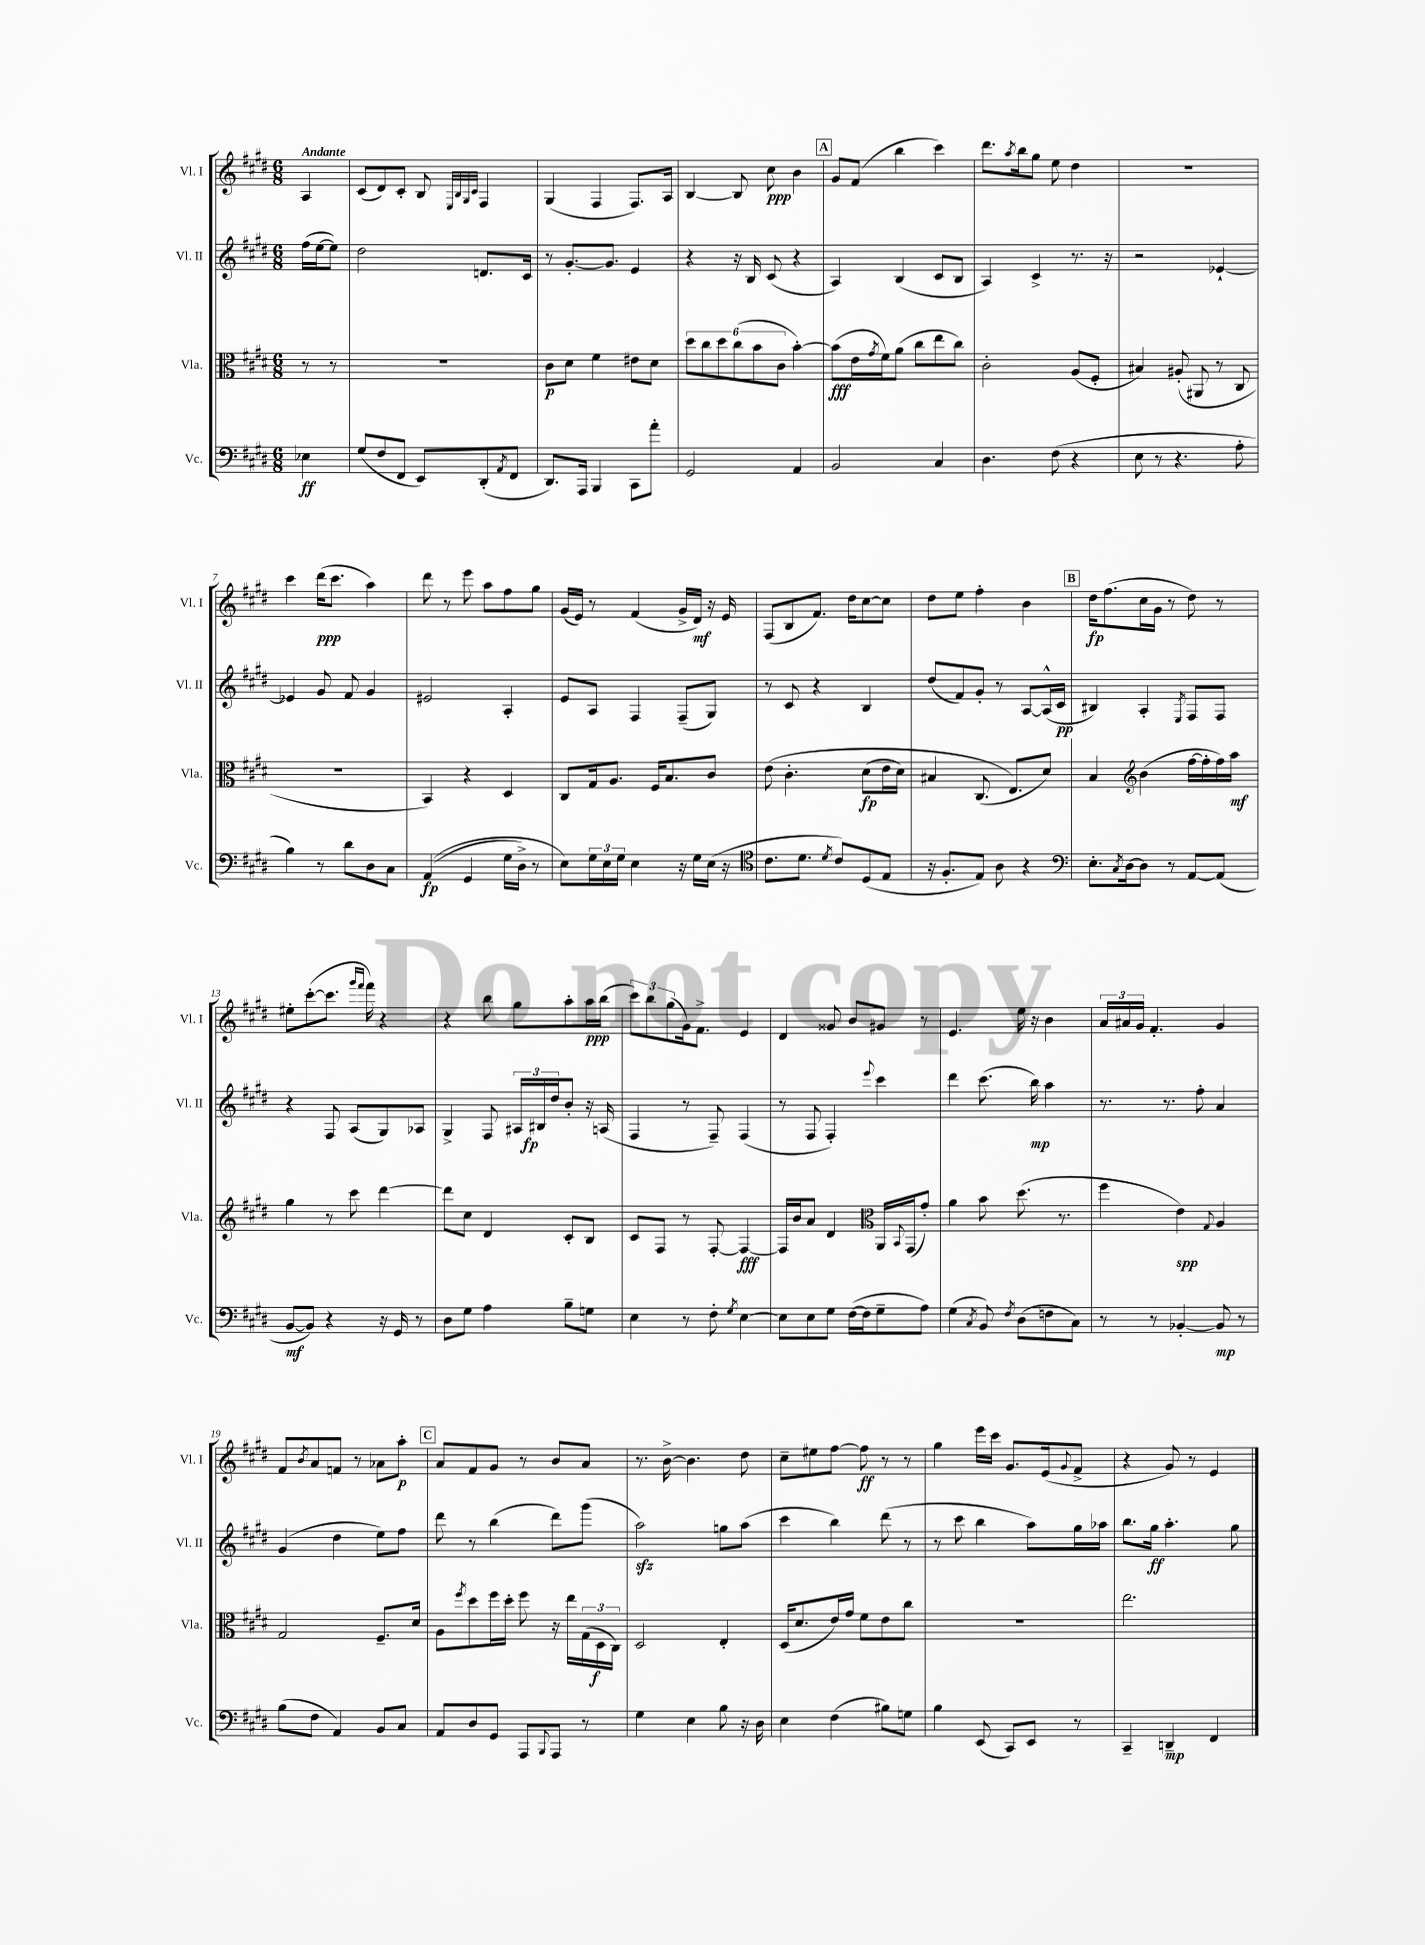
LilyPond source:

<<
\new StaffGroup <<
\new Staff = "s0" \with { instrumentName = "Vl. I" shortInstrumentName = "Vl. I" } {
    \clef treble \key e \major \numericTimeSignature \time 6/8 \partial 4 \tempo "Andante"
    a4 |
    cis'8( dis'8) cis'8-. b8 \grace { e32 b32 gis32 cis'32 } fis4 |
    gis4( fis4 fis8.) a16 |
    b4~ b8 cis''8\ppp b'4 |
    \mark \markup { \box "A" } gis'8 fis'8( b''4 cis'''4) |
    dis'''8. \acciaccatura { a''8 } b''16 gis''8 e''8 dis''4 |
    R2. |
    cis'''4 dis'''16\ppp( cis'''8. a''4) |
    dis'''8 r8 e'''8 a''8 fis''8 gis''8 |
    gis'16( e'16) r8 fis'4( gis'16-> dis'16\mf) r16 e'16 |
    fis8( b8 fis'8.) dis''16 cis''8~ cis''8 |
    dis''8 e''8 fis''4-. b'4 |
    \mark \markup { \box "B" } dis''16\fp fis''8.( cis''16 gis'16 r8 dis''8) r8 |
    eis''8-. cis'''8~-.( cis'''8. \grace { gis'''16 fis'''16 } fis'''16) r4 |
    r4 b''8 gis''8 a''8-. a''16\ppp b''16( |
    \tuplet 3/2 { cis'''8) b''8 gis''8( } gis'16) fis'8.-> e'4 |
    dis'4 gisis'8 b'8 gis'8 r8 |
    e'4. e''16 r16 b'4 |
    \tuplet 3/2 { a'16 ais'16 gis'16 } fis'4.-. gis'4 |
    fis'8 \acciaccatura { b'8 } a'8 f'8 r8 aes'8 a''8-.\p |
    \mark \markup { \box "C" } a'8 fis'8 gis'8 r8 b'8 a'8 |
    r8. b'16~-> b'4. dis''8 |
    cis''8-- eis''8 fis''8~ fis''8\ff r8 r8 |
    gis''4 e'''16 cis'''16 gis'8. e'16( \appoggiatura { gis'8 } fis'8-> |
    r4 gis'8) r8 e'4 \bar "|." |
}
\new Staff = "s1" \with { instrumentName = "Vl. II" shortInstrumentName = "Vl. II" } {
    \clef treble \key e \major \numericTimeSignature \time 6/8 \partial 4
    fis''16( e''16~ e''8) |
    dis''2 d'8. cis'16 |
    r8 gis'8.~-. gis'8. e'4 |
    r4 r16 b16 cis'8( r4 |
    \mark \markup { \box "A" } a4) b4( cis'8 b8 |
    a4) cis'4-> r8. r16 |
    r2 ees'4~-! |
    ees'4 gis'8 fis'8 gis'4 |
    eis'2 a4-. |
    e'8 a8 fis4 fis8--( gis8) |
    r8 cis'8 r4 b4 |
    dis''8( fis'8) gis'8-. r8 a8~ a16-^( cis'16\pp |
    \mark \markup { \box "B" } bis4) a4-. \acciaccatura { e8 } fis8 fis8 |
    r4 fis8 a8( gis8) aes8 |
    gis4-> fis8 \tuplet 3/2 { ais16 bis16\fp dis''16 } b'8-. r16 a16( |
    fis4 r8 fis8--) fis4( |
    r8 fis8 fis4-.) \appoggiatura { e'''8 } cis'''4 |
    dis'''4 cis'''8.( b''16\mp) a''4 |
    r8. r8. fis''8-. a'4 |
    gis'4( dis''4 e''8) fis''8 |
    \mark \markup { \box "C" } dis'''8 r8 b''4( dis'''8) gis'''8( |
    a''2\sfz) g''8 a''8( |
    cis'''4 b''4) dis'''8( r8 |
    r8 cis'''8 b''4 a''8) gis''16 aes''16 |
    b''8. gis''16\ff a''4.-. gis''8 \bar "|." |
}
\new Staff = "s2" \with { instrumentName = "Vla." shortInstrumentName = "Vla." } {
    \clef alto \key e \major \numericTimeSignature \time 6/8 \partial 4
    r8 r8 |
    R2. |
    cis'8\p dis'8 fis'4 eis'8 dis'8 |
    \tuplet 6/4 { dis''8 cis''8 dis''8 cis''8( b'8 cis'8 } b'4~-.) |
    \mark \markup { \box "A" } b'8\fff( e'16 \acciaccatura { gis'8 } fis'16) a'8( cis''8 e''8 cis''8) |
    cis'2-. a8( fis8-. |
    bis4) ais8-.( ais,8 r8 cis8 |
    R2. |
    b,4) r4 dis4 |
    cis8 gis16 a8. fis16 b8. cis'8 |
    e'8\( cis'4.-. dis'8\fp( e'16 dis'16) |
    bis4 cis8.( e8.\) dis'8) |
    \mark \markup { \box "B" } b4 \clef treble b'4( fis''16~ fis''16-. fis''16) a''16\mf |
    gis''4 r8 cis'''8 dis'''4~ |
    dis'''8 cis''8 dis'4 cis'8-. b8 |
    cis'8 fis8 r8 fis8~-. fis4~\fff |
    fis16 b'16 a'8 dis'4 \clef alto a,16 \appoggiatura { b,8 } gis,16( gis'8-.) |
    a'4 b'8 dis''8.( r8. |
    fis''4 e'4\spp) \appoggiatura { gis8 } a4 |
    gis2 fis8.-- dis'16 |
    \mark \markup { \box "C" } a8 \acciaccatura { fis''8 } dis''8 fis''16 dis''16-. fis''8 r16 e''16 \tuplet 3/2 { gis16( dis16\f cis16) } |
    dis2 e4-. |
    dis16( dis'8. e'16) gis'16 fis'8 e'8 cis''8 |
    R2. |
    e''2. \bar "|." |
}
\new Staff = "s3" \with { instrumentName = "Vc." shortInstrumentName = "Vc." } {
    \clef bass \key e \major \numericTimeSignature \time 6/8 \partial 4
    ees4\ff |
    gis8( fis8 fis,8 e,8) dis,8-.( \acciaccatura { a,8 } fis,8 |
    dis,8.) a,,16 b,,4 cis,8 a'8-. |
    gis,2 a,4 |
    \mark \markup { \box "A" } b,2 cis4 |
    dis4. fis8( r4 |
    e8 r8 r4. a8-. |
    b4) r8 dis'8 dis8 cis8 |
    a,4\fp(\( gis,4 gis16 dis16->) r8 |
    e8\) \tuplet 3/2 { gis16 e16 gis16 } e4 r16 gis16 e16( r16 |
    \clef tenor cis'8. dis'8. \acciaccatura { dis'8 } cis'8) dis8( e8 |
    r16 fis8.-. e8) a8 r4 |
    \mark \markup { \box "B" } \clef bass e8.-. \acciaccatura { cis8 } dis16~ dis8 r8 a,8~ a,8( |
    b,8~\mf b,8) r4 r16 gis,16 r8 |
    dis8 gis8 a4 b8-- g8 |
    e4 r8 fis8-. \acciaccatura { gis8 } e4~ |
    e8 e8 gis8 fis16~( fis16 gis8-- a8) |
    gis4( \acciaccatura { cis8 } b,8) \acciaccatura { fis8 } dis8( f8 cis8) |
    r8 r8 bes,4~-. bes,8\mp r8 |
    b8( fis8 a,4) b,8 cis8 |
    \mark \markup { \box "C" } a,8 dis8 gis,8 a,,8 \appoggiatura { b,,8 } a,,8 r8 |
    gis4 e4 b8 r16 dis16 |
    e4 fis4( bis8) g8 |
    b4 e,8( cis,8) e,8 r8 |
    cis,4-- d,4--\mp fis,4 \bar "|." |
}
>>
>>
